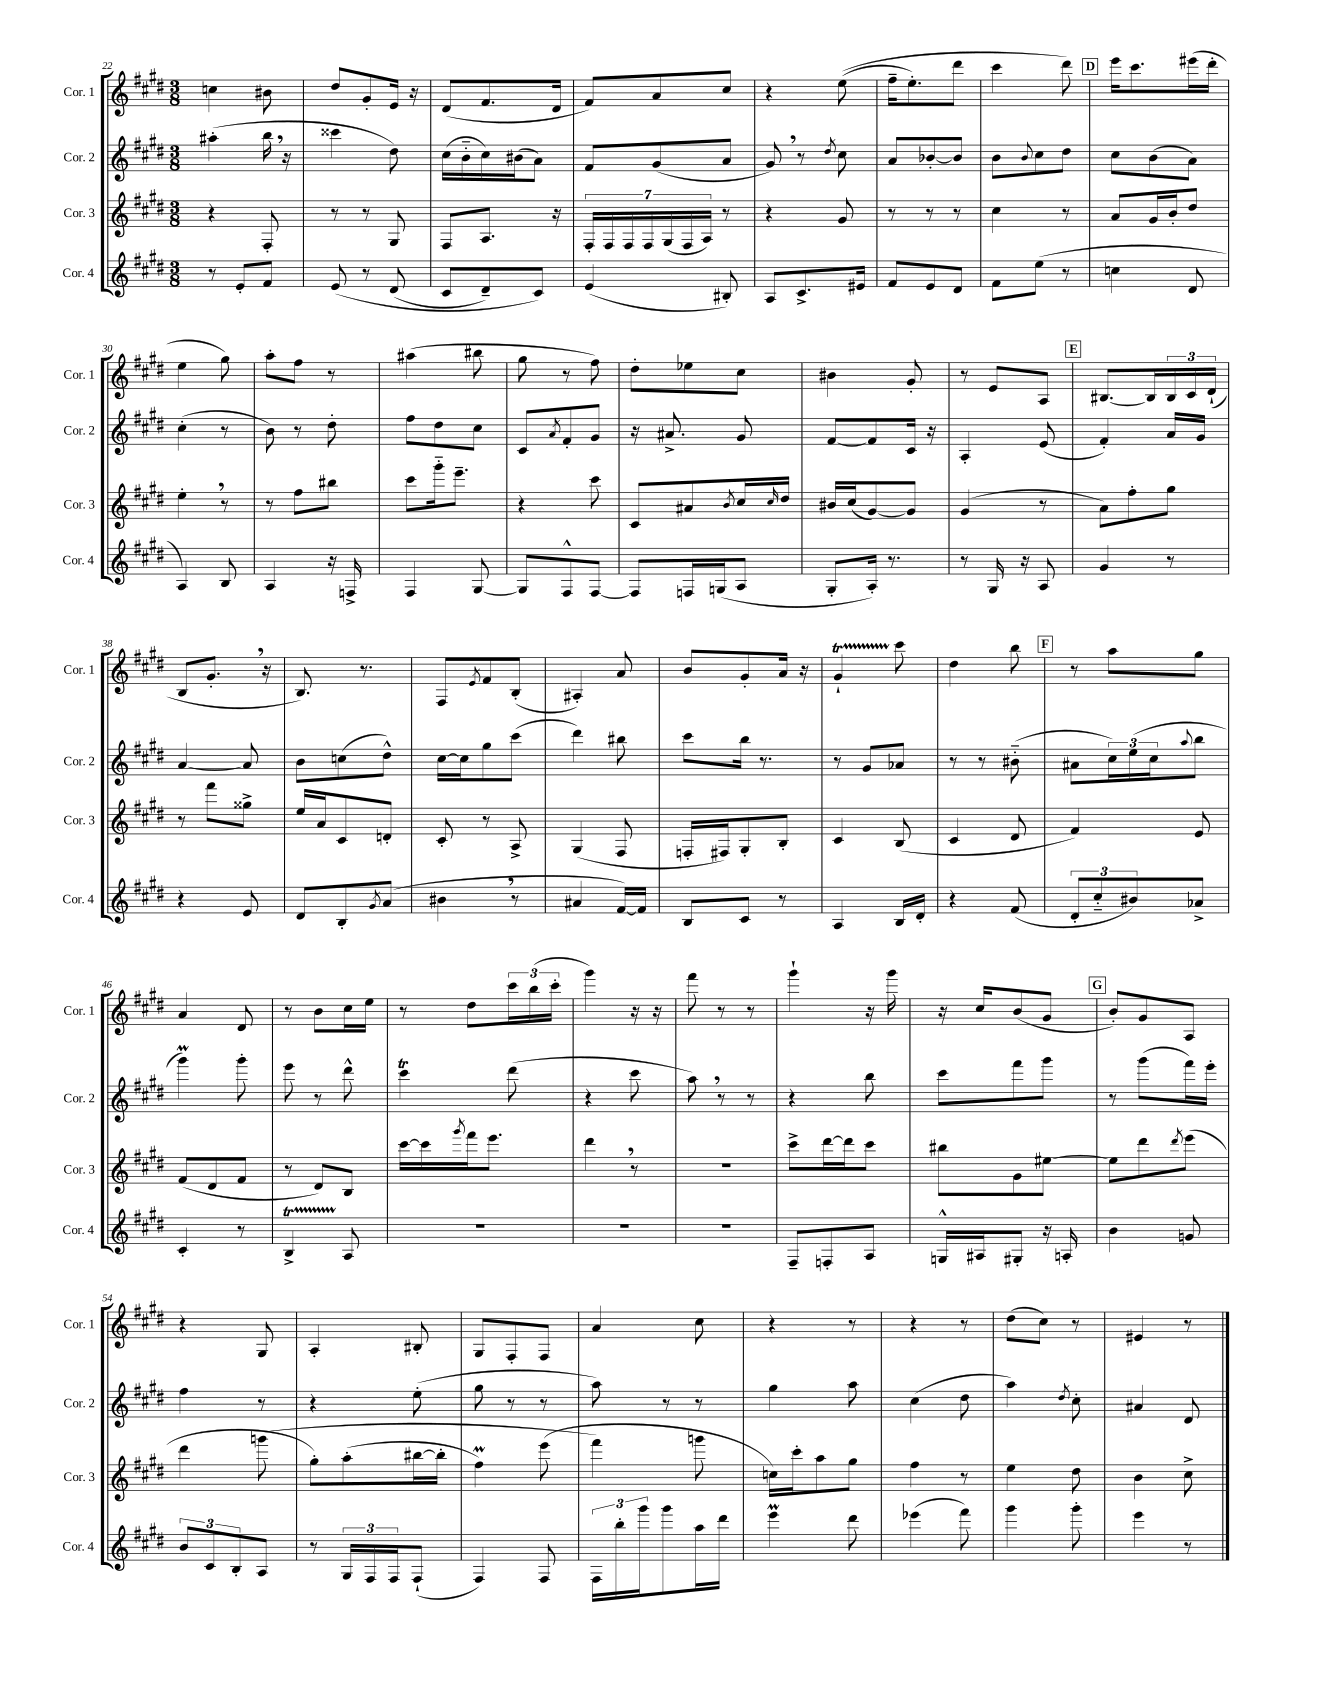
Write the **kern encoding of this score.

**kern	**kern	**kern	**kern
*staff4	*staff3	*staff2	*staff1
*clefG2	*clefG2	*clefG2	*clefG2
*k[f#c#g#d#]	*k[f#c#g#d#]	*k[f#c#g#d#]	*k[f#c#g#d#]
*M3/8	*M3/8	*M3/8	*M3/8
8r	4r	(4aa#'\	4cc\
8e'/L	.	.	.
8f#/J	8F#'/	16bb\	8b#\
.	.	16r	.
=	=	=	=
&(8e/	8r	4ccc##\	8dd#/L
8r	8r	.	8g#'/
(8d#/	8G#/	8dd#\)	16e/Jk
.	.	.	16r
=	=	=	=
8c#/L	8F#/L	(16cc#\LL	(8d#/L
.	.	16b'~\	.
8d#~/)	8.A/J	16cc#\)	8.f#/
.	.	(16b#\J	.
8c#/J&)	.	8a\J)	.
.	16r	.	16d#/Jk
=	=	=	=
(4e/	28F#'/LL	8f#/L	8f#/L)
.	28F#/	.	.
.	28F#/	.	.
.	28F#/	.	.
.	.	(8g#/	8a/
.	(28G#/	.	.
.	28F#/	.	.
.	28A/JJ)	.	.
8B#'/)	8r	8a/J	8cc#/J
=	=	=	=
8A/L	4r	8g#/)	4r
8.c#^/	.	8r	.
.	.	8qdd#/	.
.	8g#/	8cc#\	&((8ee\
16e#/Jk	.	.	.
=	=	=	=
8f#/L	8r	8a/L	16ff#~\LK
.	.	.	8.ee'\)
8e/	8r	[8b-'/	.
8d#/J	8r	8b-/]J	8ddd#\J
=	=	=	=
8f#\L	4cc#\	8b\L	4ccc#\
.	.	8qqb/	.
(8ee\J	.	8cc#\	.
8r	8r	8dd#\J	8ddd#\&)
=	=	=	=
4cc\	8a/L	8cc#\L	16eee\LK
.	.	.	8.ccc#\
.	16g#/L	(8b\	.
.	16b'/J	.	.
8d#/	8dd#/J	8a\J)	(16eee#\L
.	.	.	16ddd#'\JJ
=	=	=	=
4A/)	4ee'\	(4cc#'\	4ee\
8B/	8r	8r	8gg#\)
=	=	=	=
4A/	8r	8b\)	8aa'\L
.	8ff#\L	8r	8ff#\J
16r	8bb#\J	8dd#'\	8r
16F^/	.	.	.
=	=	=	=
4F#/	8ccc#\L	8ff#\L	(4aa#\
.	16ggg#'~\k	8dd#\	.
.	8.eee~\J	.	.
[8G#/	.	8cc#\J	8bb#\
=	=	=	=
8G#/]L	4r	8c#/L	8gg#\
.	.	8qa/	.
8F#^^/	.	8f#'/	8r
[8F#/J	8ccc#\	8g#/J	8ff#\)
=	=	=	=
8F#/]L	8c#/L	16r	8dd#'\L
.	.	8.a#^/	.
16F/L	8a#/	.	8ee-\
(16G/J	.	.	.
.	8qb/	.	.
8A/J	16cc#/L	8g#/	8cc#\J
.	16qqcc#/	.	.
.	16dd#/JJ	.	.
=	=	=	=
8G#'/L	16b#/LL	[8f#/L	4b#\
.	(16cc#/J	.	.
16A'/Jk)	[8g#/)	8f#/]	.
8.r	.	.	.
.	8g#/]J	16c#/Jk	8g#'/
.	.	16r	.
=	=	=	=
8r	(4g#/	4A'/	8r
16G#/	.	.	8e/L
16r	.	.	.
8A/	8r	(8e/	8A/J
=	=	=	=
4g#/	8a\L)	4f#'/)	[8.B#/L
.	8ff#'\	.	.
.	.	.	16B#/]L
8r	8gg#\J	16a/LL	24B#/
.	.	.	24c#/
.	.	16g#/JJ	.
.	.	.	(24d#`/JJ
=	=	=	=
4r	8r	[4a/	8B/L
.	8fff#\L	.	8.g#'/J
8e/	8gg##^\J	8a/]	.
.	.	.	16r
=	=	=	=
8d#/L	16ee/LL	8b\L	8.B/)
.	16a/J	.	.
8B'/	8c#/	(8cc\	.
.	.	.	8.r
8qg#/	.	.	.
(8a/J	8d'/J	8dd#^^\J)	.
=	=	=	=
4b#\	8c#'/	[16cc#\LL	8F#/L
.	.	16cc#\]J	.
.	.	.	8qe/
.	8r	8gg#\	8f#/
8r	8A^/	(8ccc#\J	(8B'/J
=	=	=	=
4a#/	(4G#/	4ddd#\)	4A#'/)
[16f#/LL)	8F#/	8bb#\	8a/
16f#/]JJ	.	.	.
=	=	=	=
8B/L	16F'/LL	8ccc#\L	8b/L
.	16F#/J)	.	.
8c#/J	8G#'/	16bb\Jk	8g#'/
.	.	8.r	.
8r	8B'/J	.	16a/Jk
.	.	.	16r
=	=	=	=
4A/	4c#/	8r	4g#`/
.	.	8g#/L	.
16B/LL	(8B/	8a-/J	8ccc#\
16d#'/JJ	.	.	.
=	=	=	=
4r	4c#/	8r	4dd#\
.	.	8r	.
(8f#/	8d#/	(8b#'~\	8bb\
=	=	=	=
12d#'/L	4f#/)	8a#\L	8r
12cc#'~/	.	.	.
.	.	24cc#\L)	8aa\L
12b#/)	.	(24ee\	.
.	.	24cc#\J	.
.	.	8qqaa/	.
8a-^/J	8e/	8bb\J	8gg#\J
=	=	=	=
4c#'/	(8f#/L	4ggg#\)	4a/
.	8d#/	.	.
8r	8f#/J	8ggg#'\	8d#/
=	=	=	=
4B^/	8r	8eee\	8r
.	8d#/L)	8r	8b\L
8A/	8B/J	8ddd#^^\	16cc#\L
.	.	.	16ee\JJ
=	=	=	=
4.r	[16ccc#\LL	4ccc#\	8r
.	16ccc#\]	.	.
.	8qggg#/	.	.
.	16fff#\J	.	8dd#\L
.	8.eee\J	.	.
.	.	(8ddd#\	24ccc#\L
.	.	.	(24bb\
.	.	.	24ccc#'\JJ
=	=	=	=
4.r	4ddd#\	4r	4ggg#\)
.	8r	8ccc#\	16r
.	.	.	16r
=	=	=	=
4.r	4.r	8aa\)	8fff#\
.	.	8r	8r
.	.	8r	8r
=	=	=	=
8F#~/L	8ccc#^\L	4r	4ggg#`\
8F'/	[16ddd#\L	.	.
.	16ddd#\]J	.	.
8A/J	8ccc#\J	8bb\	16r
.	.	.	16ggg#\
=	=	=	=
16G^^/LL	8bb#\L	8ccc#\L	16r
16A#/J	.	.	16cc#/LK
8G#'/J	8g#\	8fff#\	(8b/
16r	[8ee#\J	8ggg#\J	8g#/J
16A'/	.	.	.
=	=	=	=
4b\	8ee#\]L	8r	8b'/L)
.	8ddd#\	(8ggg#\L	8g#/
.	8qddd#/	.	.
8g/	(8eee\J	16fff#\L)	8A/J
.	.	16eee'\JJ	.
=	=	=	=
12b/L	4ddd#\	4ff#\	4r
12c#/	.	.	.
12B'/	.	.	.
8A/J	&(8ggg\	8r	8G#/
=	=	=	=
8r	8gg#'\L)	4r	4A'/
24G#/LL	(8aa'\	.	.
24F#/	.	.	.
24F#/J	.	.	.
(8F#`/J	[16bb#\L	(8ee'\	8B#'/
.	16bb#'\]JJ	.	.
=	=	=	=
4F#/)	4ff#\)	8gg#\	8G#/L
.	.	8r	8F#'/
8F#/	(8eee\	8r	8F#/J
=	=	=	=
24F#\LL	4fff#\&)	8aa\)	4a/
24bb'\	.	.	.
24ggg#\J	.	.	.
8ggg#\	.	8r	.
16aa\L	8ggg\	8r	8cc#\
16ddd#\JJ	.	.	.
=	=	=	=
4eee\	16cc\LL)	4gg#\	4r
.	16ccc#'\J	.	.
.	8aa\	.	.
8ddd#\	8gg#\J	8aa\	8r
=	=	=	=
(4eee-\	4ff#\	(4cc#\	4r
8fff#\)	8r	8dd#\	8r
=	=	=	=
4ggg#\	4ee\	4aa\)	(8dd#\L
.	.	.	8cc#\J)
.	.	8qdd#/	.
8ggg#'\	8dd#\	8cc#'\	8r
=	=	=	=
4eee\	4b\	4a#/	4e#/
8r	8cc#^\	8d#/	8r
==	==	==	==
*-	*-	*-	*-
